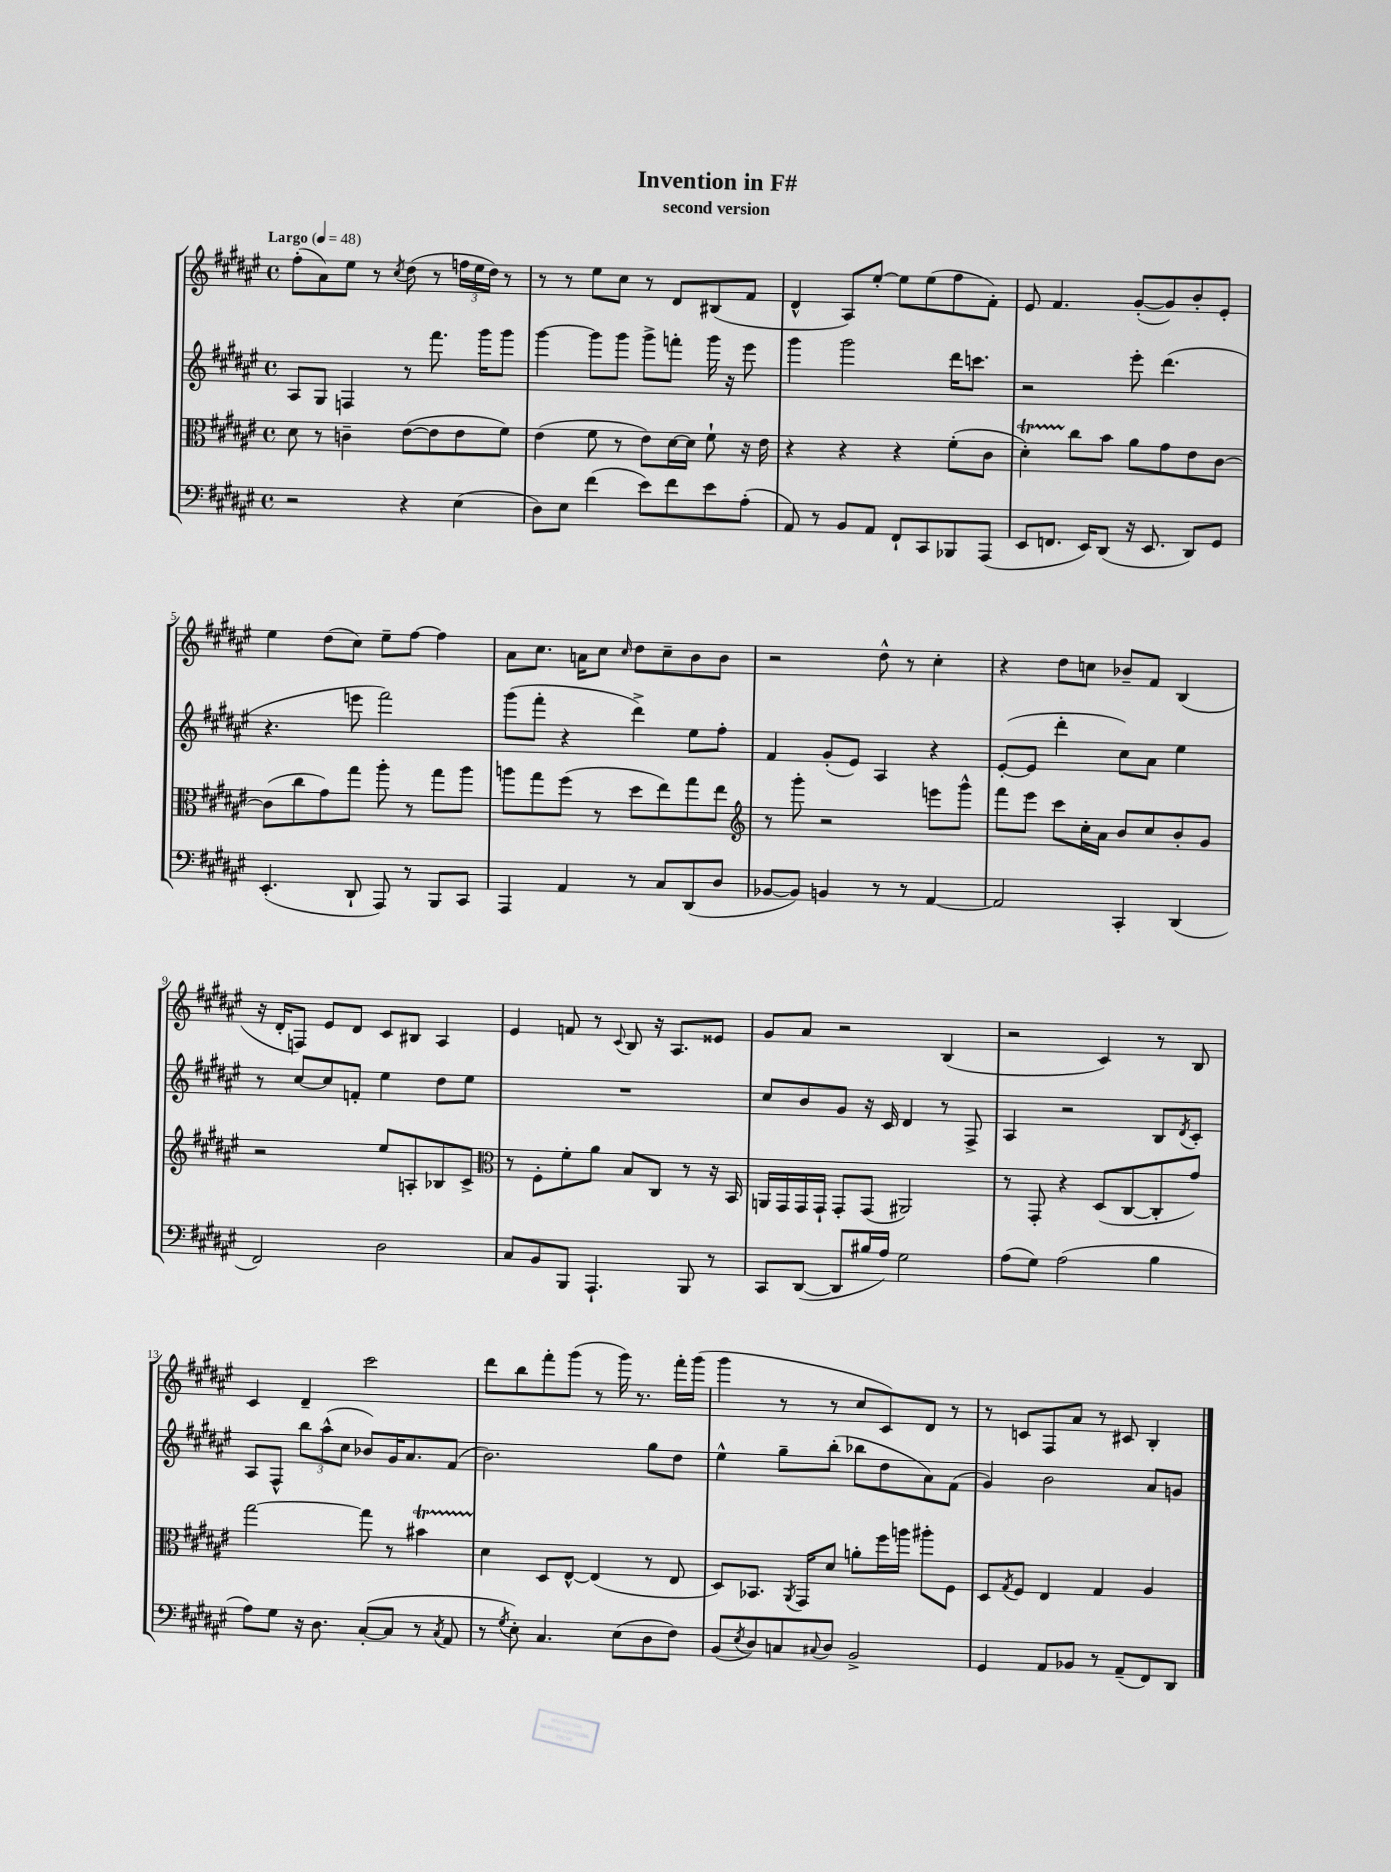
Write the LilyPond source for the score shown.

\header { title = "Invention in F#" subtitle = "second version" }
<<
\new StaffGroup <<
\new Staff = "s0" {
    \clef treble \key fis \major \defaultTimeSignature \time 4/4 \tempo "Largo" 4 = 48
    fis''8-.( ais'8) eis''8 r8 \acciaccatura { cis''8 } dis''8( r8 \tuplet 3/2 { f''16 eis''16 dis''16) } r8 |
    r8 r8 eis''8 cis''8 r8 dis'8 bis8( fis'8 |
    dis'4-^ ais8) eis''8~-. eis''8 eis''8( fis''8 fis'8-.) |
    eis'8 fis'4. gis'8~-.( gis'8) b'8-. eis'8-. |
    eis''4 dis''8( cis''8) eis''8-- fis''8~ fis''4 |
    ais'8 cis''8. a'16 cis''8 \grace { cis''16 } dis''8 cis''8-- b'8 b'8 |
    r2 dis''8-^ r8 cis''4-. |
    r4 dis''8 c''8 bes'8-- fis'8 b4( |
    r16 dis'16-. f8) eis'8 dis'8 cis'8 bis8 ais4 |
    eis'4 f'8 r8 \appoggiatura { cis'8 } b8 r16 ais8. eisis'8 |
    gis'8 ais'8 r2 b4( |
    r2 cis'4) r8 b8 |
    cis'4 dis'4-- cis'''2 |
    dis'''8 b''8 fis'''8-. gis'''8( r8 gis'''16) r8. fis'''16-. gis'''16( |
    gis'''4 r8 r8 cis''8 cis'8) dis'8 r8 |
    r8 c'8 fis8 ais'8 r8 cis'8 b4-. \bar "|." |
}
\new Staff = "s1" {
    \clef treble \key fis \major \defaultTimeSignature \time 4/4
    ais8 gis8 f4 r8 fis'''8. gis'''16 gis'''8 |
    gis'''4~ gis'''8 gis'''8 gis'''8-> f'''8-. gis'''16 r16 eis'''8 |
    gis'''4 gis'''2 dis'''16 c'''8. |
    r2 eis'''8-. dis'''4.( |
    r4. e'''8 fis'''2) |
    gis'''8( fis'''8-. r4 dis'''4->) eis''8 fis''8-. |
    fis'4 gis'8-.( eis'8) ais4 r4 |
    eis'8~-.( eis'8 dis'''4-. cis''8) ais'8 eis''4 |
    r8 cis''8~ cis''8 f'8-. eis''4 dis''8 eis''8 |
    R1 |
    cis''8 b'8 gis'8 r16 cis'16 dis'4 r8 fis8-> |
    ais4 r2 b8 \acciaccatura { dis'8 } cis'8-. |
    ais8 fis8-^ \tuplet 3/2 { b''8 ais''8-^( cis''8 } bes'8) gis'16 ais'8. fis'8( |
    b'2.) gis''8 dis''8 |
    eis''4-^ gis''8-- b''8-.( bes''8 dis''8 ais'8) fis'8( |
    gis'4) b'2 ais'8 g'8 \bar "|." |
}
\new Staff = "s2" {
    \clef alto \key fis \major \defaultTimeSignature \time 4/4
    dis'8 r8 c'4-- eis'8~( eis'8 eis'8 fis'8) |
    eis'4( fis'8 r8 eis'8) dis'16~ dis'16 fis'8-! r16 eis'16 |
    r4 r4 r4 fis'8-.( cis'8 |
    dis'4-.\startTrillSpan) cis''8\stopTrillSpan b'8 ais'8 gis'8 eis'8 cis'8~ |
    cis'8( cis''8 gis'8) gis''8 ais''8-. r8 gis''8 ais''8 |
    a''8 gis''8 fis''8( r8 dis''8 eis''8) gis''8 eis''8 |
    \clef treble r8 gis'''8-. r2 e'''8 gis'''8-^ |
    fis'''8 eis'''8 cis'''8 cis''16-. ais'16 b'8 cis''8 b'8-. gis'8 |
    r2 eis''8 a8-. bes8 cis'8-> |
    \clef alto r8 fis8-. fis'8-. ais'8 b8 cis8 r8 r16 b,16 |
    a,16 gis,16 gis,16 gis,16-! gis,8-. gis,8( ais,2) |
    r8 gis,8-. r4 dis8( cis8~ cis8-. gis'8) |
    gis''2~ gis''8 r8 bis'4\startTrillSpan |
    dis'4\stopTrillSpan dis8 eis8~-^ eis4( r8 eis8 |
    dis8) bes,8. \acciaccatura { ais,8 } gis,16 dis'8 a'8-. fis''16 a''16 ais''8-. fis8 |
    dis8 \acciaccatura { gis8 } fis8 eis4 gis4 ais4 \bar "|." |
}
\new Staff = "s3" {
    \clef bass \key fis \major \defaultTimeSignature \time 4/4
    r2 r4 eis4( |
    dis8) eis8 fis'4( eis'8) fis'8 eis'8 ais8-.( |
    ais,8) r8 b,8 ais,8 fis,8-! cis,8 bes,,8 ais,,8( |
    eis,8 f,8. eis,16) dis,8( r16 eis,8. dis,8) gis,8 |
    eis,4.-.( dis,8-! ais,,8) r8 b,,8 cis,8 |
    ais,,4 ais,4 r8 cis8 dis,8( dis8 |
    bes,8~ bes,8) b,4 r8 r8 ais,4~ |
    ais,2 cis,4-. dis,4( |
    fis,2) dis2 |
    cis8 b,8 b,,8 ais,,4.-! b,,8 r8 |
    cis,8 dis,8~( dis,8 bis16 ais16) gis2 |
    ais8( gis8) ais2( b4 |
    ais8) gis8 r16 dis8. cis8~-.( cis8 r8 \acciaccatura { cis8 } ais,8 |
    r8 \acciaccatura { gis8 } eis8-.) cis4. eis8( dis8 fis8) |
    b,8( \acciaccatura { eis8 } dis8) c8 \appoggiatura { cis8 } dis8 b,2-> |
    gis,4 ais,8 bes,8 r8 ais,8--( fis,8) dis,8 \bar "|." |
}
>>
>>
